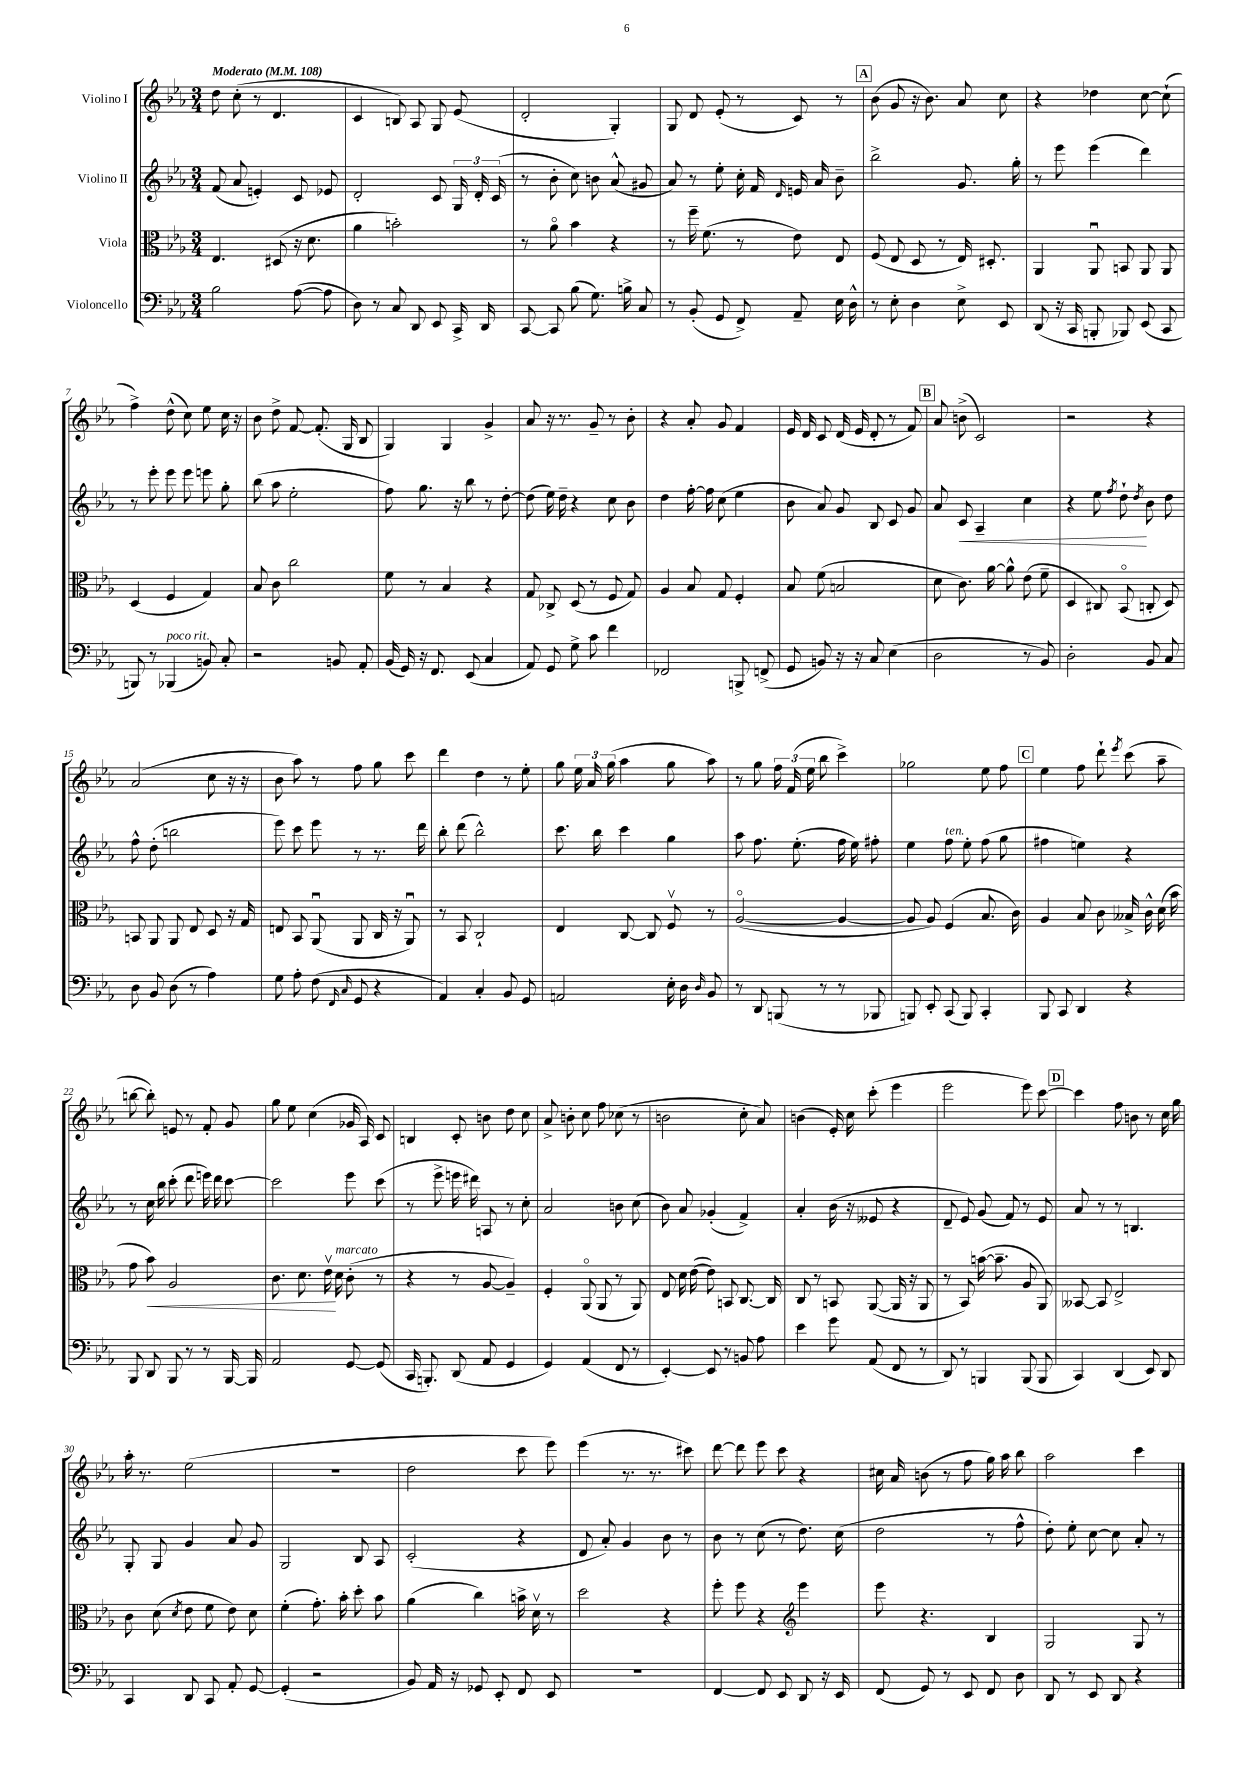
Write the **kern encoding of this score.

**kern	**kern	**kern	**kern
*staff4	*staff3	*staff2	*staff1
*clefF4	*clefC3	*clefG2	*clefG2
*k[b-e-a-]	*k[b-e-a-]	*k[b-e-a-]	*k[b-e-a-]
*M3/4	*M3/4	*M3/4	*M3/4
*MM108	*MM108	*MM108	*MM108
2B-	4.E-	(8f	8dd
.	.	8a-	(8cc'
.	.	4e')	8r
.	(8D#	.	4.d
([8A-	16r	8c	.
.	8.d	.	.
8A-]	.	8e-	.
=	=	=	=
8D)	4a-	2d'	4c
8r	.	.	.
8C	2b')	.	8B)
8DD	.	.	8A-
8EE-	.	8c	8G
16CC^	.	24G	(8e-
.	.	24d'	.
16DD	.	.	.
.	.	(24c	.
=	=	=	=
[8CC	8r	8r	2d'
8CC]	8a-o	8b-'	.
(8B-	4b-	8cc)	.
8.G)	.	8b	.
.	4r	(8a-^^	4G')
16B^	.	.	.
8C	.	8g#	.
=	=	=	=
8r	8r	8a-)	8G
(8BB-'	16ff~	8r	8d
.	(8.f	.	.
8GG	.	8ee-'	(8e-'
8FF^)	8r	16cc'	8r
.	.	16f	.
.	.	16qqd	.
8AA-~	8e-)	16e	8c)
.	.	16a-	.
16E-	8E-	8b-~	8r
16D^^	.	.	.
=	=	=	=
8r	(8F	2bb-^	(8b-
8E-'	8E-	.	8g
4D	8D	.	16r
.	.	.	8.b-)
.	8r	.	.
8E-^	16E-)	8.g	8a-
.	8.D#'	.	.
8EE-	.	.	8cc
.	.	16gg'	.
=	=	=	=
(8DD	4AA-	8r	4r
16r	.	8eee-	.
16CC	.	.	.
8BBB'	8AA-u	(4eee-	4dd-
8BBB-)	8BB	.	.
(8EE-	8AA-	4ddd)	[8cc
8CC	8AA-	.	(8cc`]
=	=	=	=
8BBB)	(4D	8r	4ff^)
8r	.	8eee-'	.
(4BBB-	4F	8eee-	(8dd^^
.	.	8eee-	8cc)
8BB)	4G)	8eee	8ee-
8C'	.	8gg'	16cc
.	.	.	16r
=	=	=	=
2r	8B-	(8bb-	8b-
.	8c	8aa-	8dd^
.	2cc	2ee-'	[8f
.	.	.	(8.f']
8BB	.	.	.
.	.	.	16G
8AA-'	.	.	8B-
=	=	=	=
(16BB-	8f	8ff)	4G)
16GG)	.	.	.
16r	8r	8.gg	.
8.FF	.	.	.
.	4B-	.	4G
.	.	16r	.
(8EE-	.	8bb-	.
4C	4r	8r	4g^
.	.	[8dd'	.
=	=	=	=
8AA-)	8G	(8dd]	8a-
8GG	8C-^	16ee-)	16r
.	.	16dd~	8.r
8G^	(8D	4r	.
8c	8r	.	8g~
4f	8F	8cc	8r
.	8G)	8b-	8b-'
=	=	=	=
2FF-	4A-	4dd	4r
.	8B-	[16ff'	8a-'
.	.	16ff]	.
.	8G	(8cc	8g
8BBB^	4F'	4ee-	4f
(8FF^	.	.	.
=	=	=	=
8GG	8B-	8b-	16e-
.	.	.	16d
8BB)	(8f	8a-)	8c
16r	2B	8g	(16d
16r	.	.	16e-
8C	.	8B-	8d'
(4E-	.	8c	8r
.	.	8g	8f)
=	=	=	=
2D	8d	8a-	8a-
.	8.c)	8c	(8b^
.	.	4A-~	2c)
.	[16a-	.	.
.	8a-^^]	.	.
8r	(8e-	4cc	.
8BB-)	8f~	.	.
=	=	=	=
2D'	4D	4r	2r
.	8C#)	8ee-	.
.	.	8qff	.
.	(8BB-o	8dd`	.
.	.	8qdd	.
8BB-	8C'	8b-	4r
8C	8D)	8dd	.
=	=	=	=
8D	8BB	8ff^^	(2a-
8BB-	8AA-	(8dd'	.
(8D	8AA-	2bb	.
8r	8E-	.	.
4A-)	8D	.	8cc
.	16r	.	16r
.	16G	.	16r
=	=	=	=
8G	8E	8eee-)	8b-
8A-'	8BB-	8ccc	8aa-)
(8F	(8AA-u	8eee-	8r
16qqFF	.	.	.
16qqC	.	.	.
8GG	8AA-	8r	8ff
4r	16C	8.r	8gg
.	16r	.	.
.	8AA-u)	.	8ccc
.	.	16ddd	.
=	=	=	=
4AA-)	8r	8bb-'	4ddd
.	8BB-	(8ddd	.
4C'	2C`	2bb-^^)	4dd
8BB-	.	.	8r
8GG	.	.	8ee-'
=	=	=	=
2AA	4E-	8.ccc	8gg
.	.	.	24ee-
.	.	.	24a-
.	.	16bb-	.
.	.	.	(24gg
.	[8C	4ccc	4aa-
.	8C]	.	.
16E-'	8Fv	4gg	8gg
16D	.	.	.
16qqD	.	.	.
8BB-	8r	.	8aa-)
=	=	=	=
8r	([2A-o	8aa-	8r
8DD	.	8.ff	8gg
(8BBB	.	.	24ff
.	.	.	(24f
.	.	(8.ee-'	.
.	.	.	24ee-
8r	.	.	8bb-
8r	4A-_	16ff	4ccc^)
.	.	16ee-)	.
8BBB-	.	8ff#'	.
=	=	=	=
8BBB)	8A-]	4ee-	2gg-
8EE-'	8A-)	.	.
(8CC	(4F	8ff	.
8BBB)	.	8ee-'	.
4CC'	8.B-	(8ff	8ee-
.	.	8gg	8ff
.	16c)	.	.
=	=	=	=
8BBB-	4A-	4ff#	4ee-
8CC	.	.	.
4DD	8B-	4ee)	8ff
.	8c	.	8ddd`
.	.	.	8qeee-
4r	16B--^	4r	(8ccc
.	16c^^	.	.
.	(16d	.	8aa-~
.	16b-	.	.
=	=	=	=
8BBB-	8g	8r	[8bb
8DD	8b-)	16cc	8bb'])
.	.	16bb-	.
8BBB-	2A-	(8ccc'	8e
8r	.	8ddd	8r
8r	.	16eee)	8f'
.	.	16ddd	.
[16BBB-	.	[8ccc	8g
16BBB-]	.	.	.
=	=	=	=
2AA-	8.c	2ccc]	8gg
.	.	.	8ee-
.	8.d	.	.
.	.	.	(4cc
.	16e-v	.	.
.	16d	.	.
[8GG	(8c'	8eee-	16g-
.	.	.	16A-)
(8GG]	8r	(8ccc	8c
=	=	=	=
16CC	4r	8r	4B
8.BBB')	.	.	.
.	.	8eee-^	.
(8DD	8r	16eee	8c'
.	.	16ddd#)	.
8AA-	[8A-	8A	8b
4GG	4A-~])	8r	8dd
.	.	8cc'	8cc
=	=	=	=
4GG)	4F'	2a-	8a-^
.	.	.	8b'
(4AA-	(8AA-o	.	8cc
.	8AA-	.	8ff
8FF	8r	8b	(8cc-
8r	8AA-)	(8cc	8r
=	=	=	=
[4EE-')	8E-	8b-)	2b
.	16d	8a-	.
.	([16e-	.	.
8EE-]	8e-])	(4g-'	.
8r	8BB	.	.
8BB	[8.C	4f^)	8cc'
8A-	.	.	8a-)
.	16C]	.	.
=	=	=	=
4e-	8C	4a-'	(4b
.	8r	.	.
8g	8BB	(16b-	16e-')
.	.	16r	16cc
(8AA-	([8AA-	8e--	(8ccc'
8FF	16AA-]	4r	4eee-
.	16r	.	.
8r	8AA-	.	.
=	=	=	=
8DD)	8r	8d~	2eee-
8r	8BB-)	8e-)	.
4BBB	([16b	(8g	.
.	8.b~]	.	.
.	.	8f)	.
(8BBB	8A-	8r	8eee-)
8BBB	8AA-)	8e-	[8ccc
=	=	=	=
4CC)	[8BB--	8a-	4ccc]
.	8BB--]	8r	.
(4DD	2E-^	8r	8ff
.	.	4.B	8b
8EE-)	.	.	8r
8DD	.	.	16cc
.	.	.	16gg
=	=	=	=
4CC	8c	8G'	16aa-'
.	.	.	8.r
.	(8d	8G	.
.	8qd	.	.
8DD	8e-	4g	(2ee-
8CC	8f	.	.
8AA-'	8e-)	8a-	.
[8GG	8d	8g	.
=	=	=	=
(4GG']	(4f'	2G	2.r
2r	8.g')	.	.
.	16b-'	.	.
.	8dd'	8B-	.
.	8b-	8A-	.
=	=	=	=
8BB-)	(4a-	(2c'	2dd
16AA-	.	.	.
16r	.	.	.
8GG-	4cc)	.	.
8EE-'	.	.	.
8FF	16b^	4r	8ccc
.	16dv	.	.
8EE-	8r	.	8eee-)
=	=	=	=
2.r	2dd	8d	(4eee-
.	.	8a-')	.
.	.	4g	8.r
.	.	.	8.r
.	4r	8b-	.
.	.	8r	8ccc#)
=	=	=	=
[4FF	8ff'	8b-	[8ddd
.	8ff	8r	8ddd]
8FF]	4r	(8cc	8eee-
8EE-	.	8r	8ccc
*	*clefG2	*	*
8DD	4eee-	8.dd)	4r
16r	.	.	.
16EE-	.	(16cc	.
=	=	=	=
(8FF	8eee-	2dd	16cc#
.	.	.	16a-
8GG)	4.r	.	(8b
8r	.	.	8r
8EE-	.	.	8ff
8FF	4B-	8r	16gg)
.	.	.	16aa-
8D	.	8ff^^	8bb-
=	=	=	=
8DD	2G	8dd')	2aa-
8r	.	8ee-'	.
8EE-	.	[8cc	.
8DD	.	8cc]	.
4r	8G	8a-'	4ccc
.	8r	8r	.
==	==	==	==
*-	*-	*-	*-
